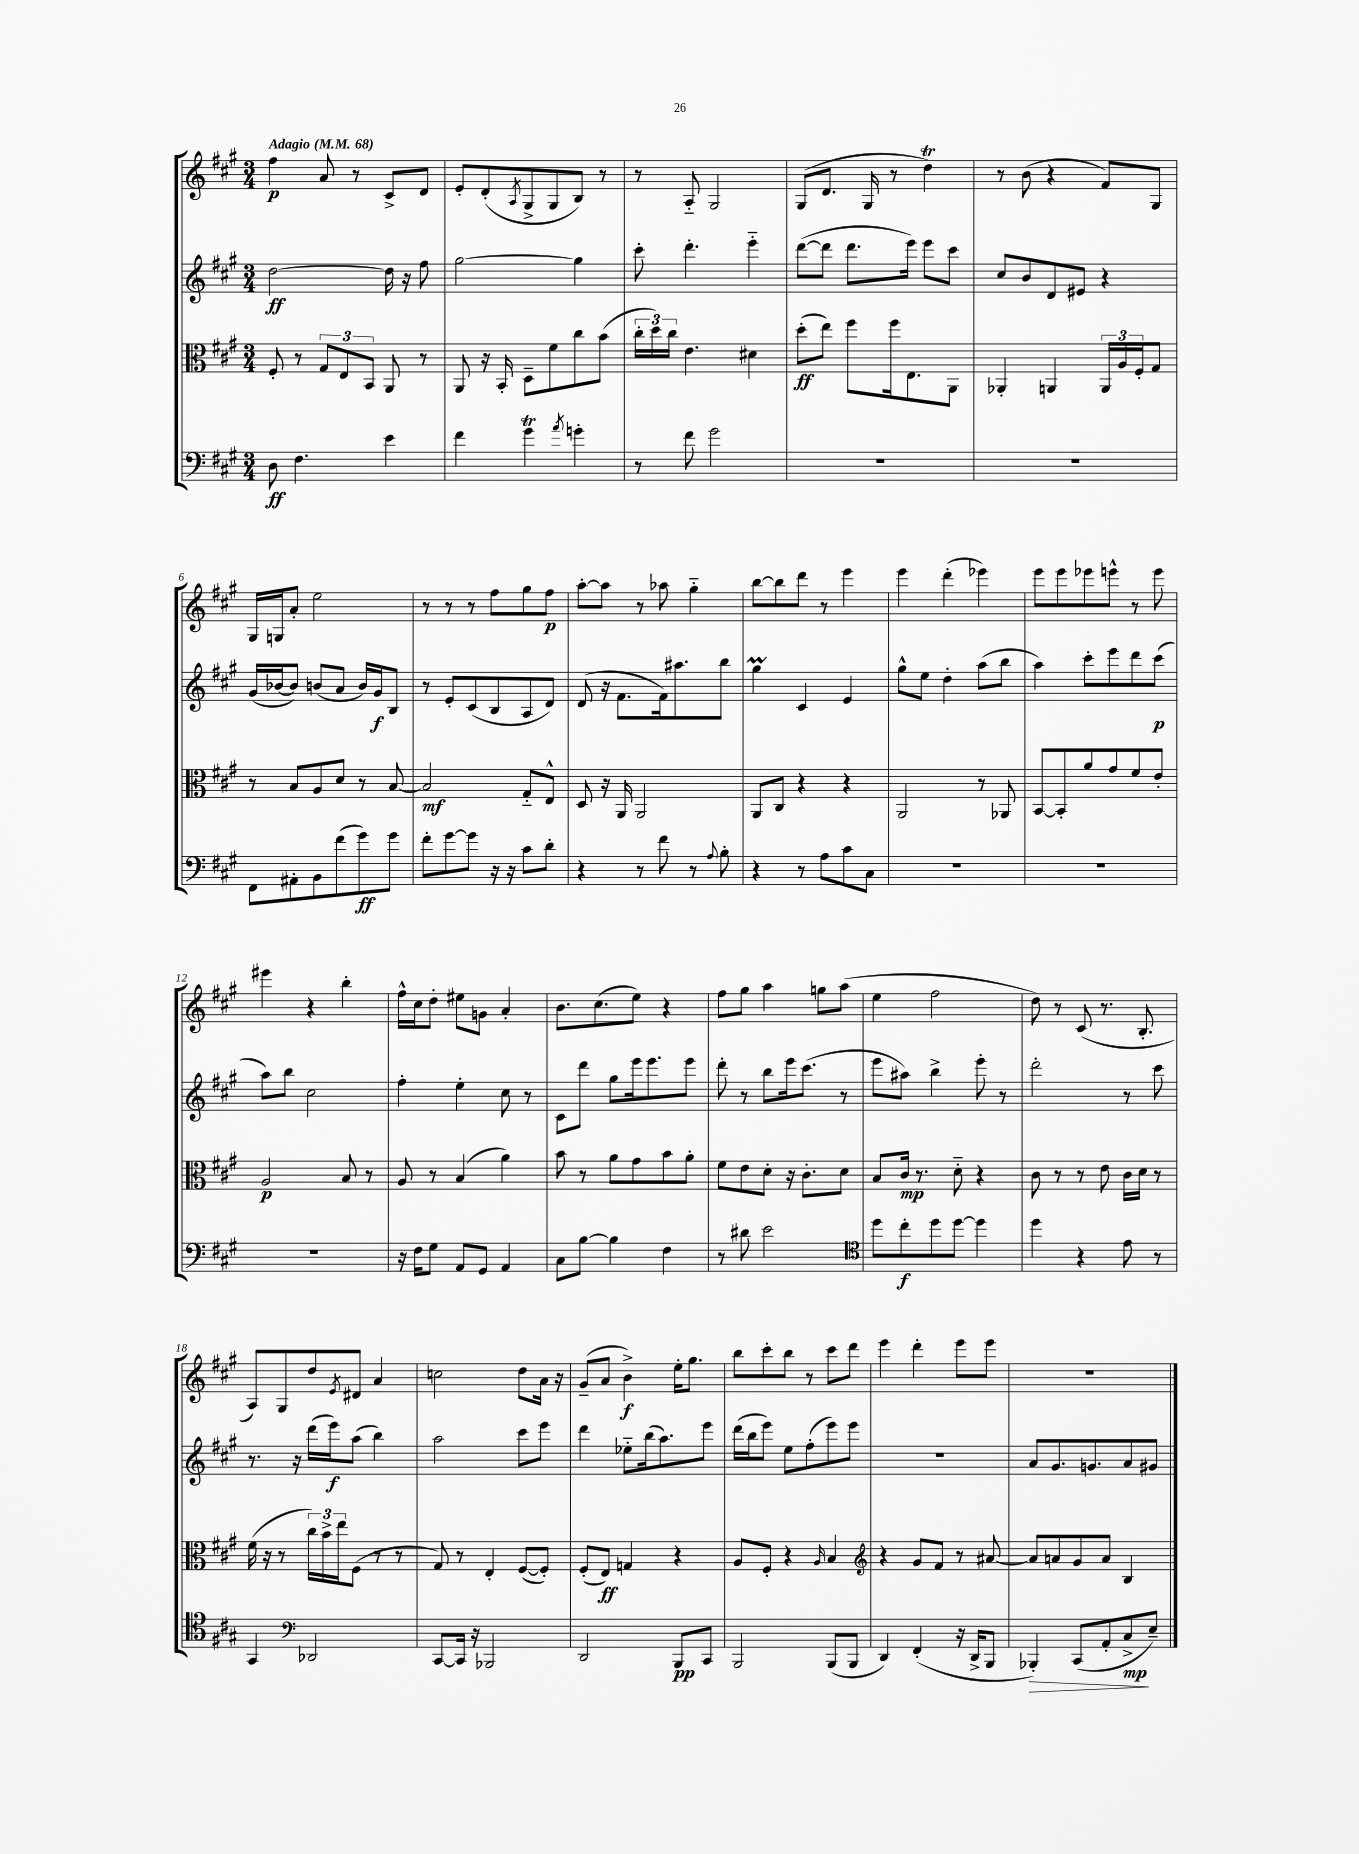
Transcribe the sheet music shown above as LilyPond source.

<<
\new StaffGroup <<
\new Staff = "s0" {
    \clef treble \key a \major \numericTimeSignature \time 3/4 \tempo "Adagio" 4 = 68
    fis''4\p a'8 r8 cis'8-> d'8 |
    e'8-. d'8-.( \acciaccatura { a8 } gis8-> gis8 b8) r8 |
    r8 a8-_ gis2 |
    gis8( d'8. gis16 r8 d''4\trill) |
    r8 b'8( r4 fis'8) gis8 |
    gis16 g16 a'8-. e''2 |
    r8 r8 r8 fis''8 gis''8 fis''8\p |
    a''8~-. a''8 r8 aes''8 gis''4-_ |
    b''8~ b''8 d'''8 r8 e'''4 |
    e'''4 d'''4-.( ees'''4) |
    e'''8 e'''8 ees'''8 e'''8-^ r8 e'''8 |
    eis'''4 r4 b''4-. |
    fis''16-^ cis''16 d''8-. eis''8 g'8 a'4-. |
    b'8. cis''8.( e''8) r4 |
    fis''8 gis''8 a''4 g''8 a''8( |
    e''4 fis''2 |
    d''8) r8 cis'8( r8. b8.-. |
    a8) gis8 d''8 \acciaccatura { e'8 } dis'8 a'4 |
    c''2 d''8 a'16 r16 |
    gis'8--( a'8 b'4->\f) e''16-. gis''8. |
    b''8 cis'''8-. b''8 r8 cis'''8 d'''8 |
    e'''4 d'''4-. e'''8 e'''8 |
    R2. \bar "|." |
}
\new Staff = "s1" {
    \clef treble \key a \major \numericTimeSignature \time 3/4
    d''2~\ff d''16 r16 fis''8 |
    gis''2~ gis''4 |
    cis'''8-. d'''4.-. e'''4-_ |
    d'''8~( d'''8 d'''8. e'''16) e'''8 cis'''8 |
    cis''8 b'8 d'8 eis'8 r4 |
    gis'16( bes'16~ bes'8) b'8( a'8 b'16) gis'16\f b8 |
    r8 e'8-. cis'8( b8 a8 d'8) |
    d'8( r16 fis'8. fis'16) ais''8. b''8 |
    gis''4\prall cis'4 e'4 |
    gis''8-^ e''8 d''4-. a''8( b''8 |
    a''4) cis'''8-. e'''8 d'''8 cis'''8\p( |
    a''8) b''8 cis''2 |
    fis''4-. e''4-. cis''8 r8 |
    cis'8 d'''8 gis''8 e'''16 e'''8. e'''8 |
    d'''8-. r8 b''8 e'''16 cis'''8.( r8 |
    e'''8 ais''8) b''4-> e'''8-. r8 |
    d'''2-. r8 cis'''8 |
    r8. r16 d'''16( e'''16\f) a''8( b''4) |
    a''2 cis'''8 e'''8 |
    d'''4 ees''8-_ b''16( a''8.) e'''8 |
    d'''16( b''16 e'''8) e''8 fis''8-.( e'''8) e'''8 |
    R2. |
    a'8 gis'8. g'8. a'8 gis'8 \bar "|." |
}
\new Staff = "s2" {
    \clef alto \key a \major \numericTimeSignature \time 3/4
    fis8-. r8 \tuplet 3/2 { gis8 e8 b,8 } a,8 r8 |
    a,8 r16 b,16-. d8-- fis'8 cis''8 b'8( |
    \tuplet 3/2 { cis''16-. d''16) cis''16 } e'4. dis'4 |
    d''8-.\ff( e''8) fis''8 fis''16 e8. a,8 |
    aes,4-. a,4 \tuplet 3/2 { a,16 a16 fis16-. } gis8 |
    r8 b8 a8 d'8 r8 b8~ |
    b2\mf gis8-_ e8-^ |
    d8 r16 a,16 a,2 |
    a,8 cis8 r4 r4 |
    a,2 r8 aes,8 |
    b,8~ b,8-. a'8 gis'8 fis'8 e'8-. |
    a2\p b8 r8 |
    a8 r8 b4( a'4) |
    b'8 r8 a'8 gis'8 b'8 a'8-. |
    fis'8 e'8 d'8-. r16 cis'8.-. d'8 |
    b8 cis'16\mp r8. d'8-_ r4 |
    cis'8 r8 r8 e'8 cis'16 d'16 r8 |
    fis'16( r16 r8 \tuplet 3/2 { cis''16) b'16-> e''16 } fis8( r8 r8 |
    gis8) r8 e4-. fis8~( fis8-.) |
    fis8-.( e8\ff) g4 r4 |
    a8 fis8-. r4 \grace { a16 } b4 |
    \clef treble r4 gis'8 fis'8 r8 ais'8~ |
    ais'8 a'8 gis'8 a'8 b4 \bar "|." |
}
\new Staff = "s3" {
    \clef bass \key a \major \numericTimeSignature \time 3/4
    d8\ff fis4. e'4 |
    fis'4 gis'4\trill \acciaccatura { a'8 } g'4-. |
    r8 fis'8 gis'2 |
    R2. |
    R2. |
    fis,8 ais,8-. b,8 fis'8( gis'8\ff) gis'8 |
    fis'8-. gis'8~ gis'8 r16 r16 cis'8 d'8-. |
    r4 r8 fis'8 r8 \appoggiatura { a8 } b8-. |
    r4 r8 a8 cis'8 cis8 |
    R2. |
    R2. |
    R2. |
    r16 fis16 gis8 a,8 gis,8 a,4 |
    cis8 b8~ b4 fis4 |
    r8 dis'8 e'2 |
    \clef tenor d''8 cis''8-.\f d''8 d''8~ d''4 |
    d''4 r4 e'8 r8 |
    gis,4 \clef bass des,2 |
    cis,8~ cis,16 r16 bes,,2 |
    d,2 b,,8\pp cis,8 |
    b,,2 b,,8( b,,8 |
    d,4) fis,4-.( r16 d,16-> b,,8 |
    bes,,4-.\>) cis,8( a,8-. cis8->\mp\! e8--) \bar "|." |
}
>>
>>
